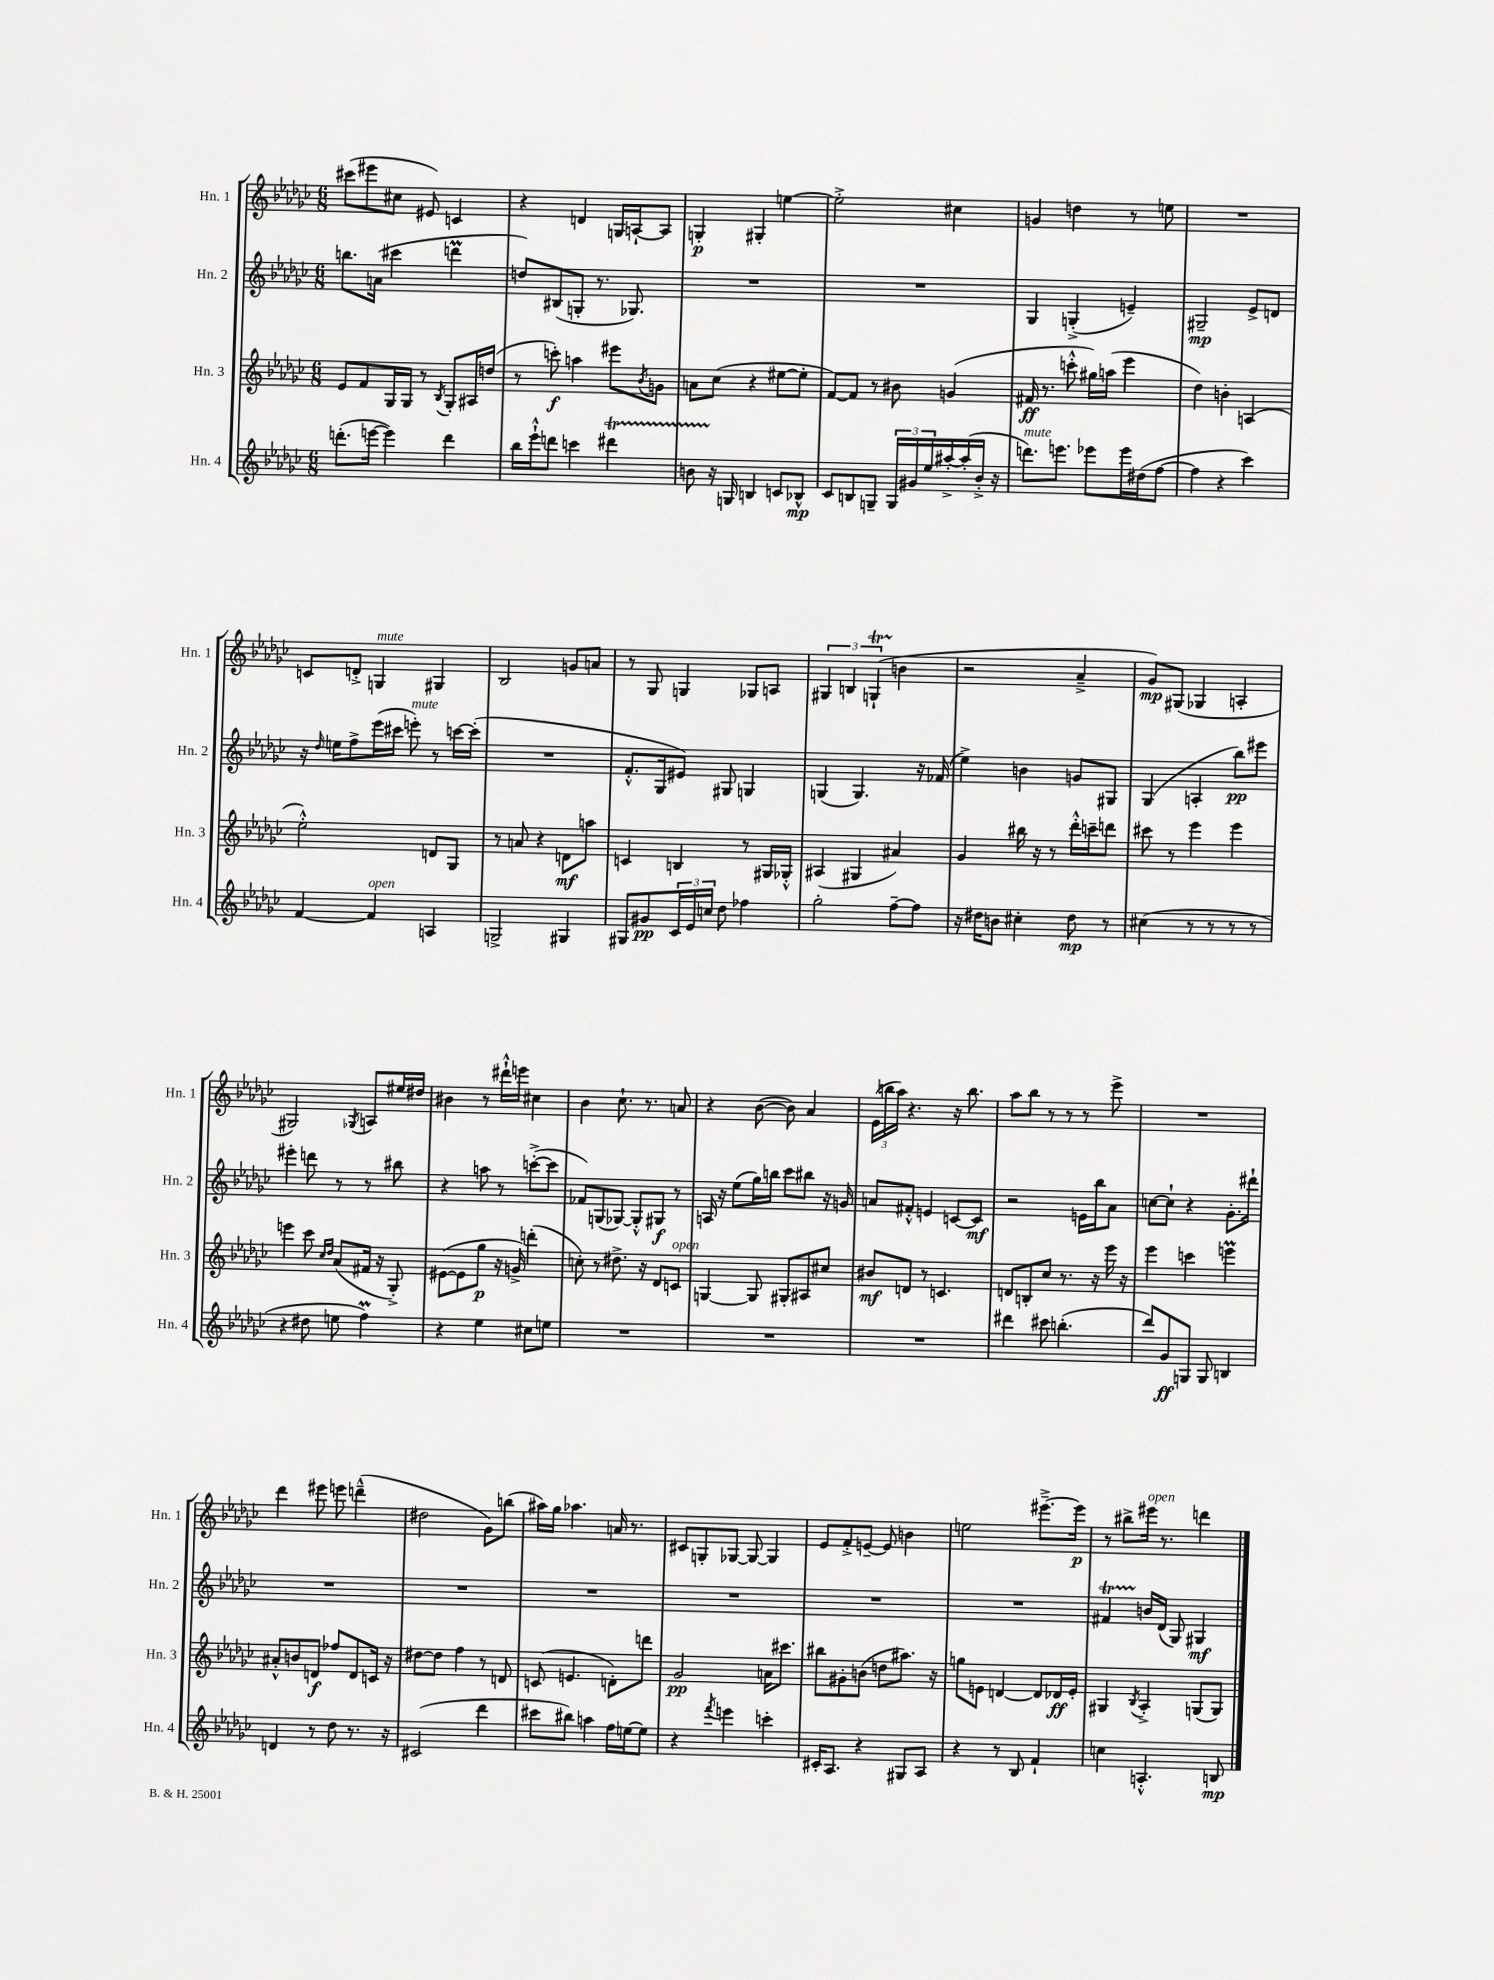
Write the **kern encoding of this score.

**kern	**dynam	**kern	**dynam	**kern	**dynam	**kern	**dynam
*part4	*part4	*part3	*part3	*part2	*part2	*part1	*part1
*staff4	*staff4	*staff3	*staff3	*staff2	*staff2	*staff1	*staff1
*I"Hn. 4	*	*I"Hn. 3	*	*I"Hn. 2	*	*I"Hn. 1	*
*I'Hn. 4	*	*I'Hn. 3	*	*I'Hn. 2	*	*I'Hn. 1	*
*clefG2	*	*clefG2	*	*clefG2	*	*clefG2	*
*k[b-e-a-d-g-c-]	*	*k[b-e-a-d-g-c-]	*	*k[b-e-a-d-g-c-]	*	*k[b-e-a-d-g-c-]	*
*M6/8	*	*M6/8	*	*M6/8	*	*M6/8	*
=87	=87	=87	=87	=87	=87	=87	=87
(8.dddn'\L	.	8e-/L	.	8.bbn\L	.	(8ccc#X\L	.
.	.	8f/	.	.	.	8eee#X\	.
[16eeen\Jk	.	.	.	(16an\Jk	.	.	.
4eee\])	.	16G-/L	.	4ccc#X\	.	8cc#X\J	.
.	.	16G-/JJ	.	.	.	.	.
.	.	8r	.	.	.	8e#X/)	.
.	.	8qB-/	.	.	.	.	.
4ddd\	.	8G-'/L	.	4dddnm\	.	4cn/	.
.	.	16A#X/L	.	.	.	.	.
.	.	(16ddn/JJ	.	.	.	.	.
=88	=88	=88	=88	=88	=88	=88	=88
16bb-\LL	.	8r	.	8ddn/L)	.	4r	.
16eee-`^^\J	.	.	.	.	.	.	.
8dddn\J	.	8cccn'\)	f	(8B#X/	.	.	.
4cccn\	.	4aan\	.	8Gn'/J	.	4dn/	.
.	.	.	.	8.r	.	.	.
4ddd#Xt\	.	8eee#X\L	.	.	.	16Gn/LL	.
.	.	.	.	8.G-X/)	.	[16An`/J	.
.	.	8qb-/	.	.	.	.	.
.	.	8gn\J	.	.	.	8A/J]	.
=89	=89	=89	=89	=89	=89	=89	=89
8bnTTT\	.	8an\L	.	2.r	.	4Gn'/	p
16r	.	(8cc-\J	.	.	.	.	.
16Gn/	.	.	.	.	.	.	.
4Bn/	.	4r	.	.	.	4G#X'/	.
8cn/L	.	[8ee#X\L	.	.	.	[4een\	.
8B-X^^/J	mp	8ee#'\J]	.	.	.	.	.
=90	=90	=90	=90	=90	=90	=90	=90
8c-/L	.	[8f/L)	.	2.r	.	2ee'^\]	.
8Bn/	.	8f/J]	.	.	.	.	.
8Gn~/J	.	8r	.	.	.	.	.
24G/LL	.	8b#X\	.	.	.	.	.
24g#X/	.	.	.	.	.	.	.
24ee-/	.	.	.	.	.	.	.
[16aa#X'^/	.	(4gn/	.	.	.	4cc#X\	.
(16aa#'/]	.	.	.	.	.	.	.
16b-'^/JJ	.	.	.	.	.	.	.
16r	.	.	.	.	.	.	.
=91	=91	=91	=91	=91	=91	=91	=91
!LO:TX:a:i:t=mute	!	!	!	!	!	!	!
8.dddn\L)	.	16f#X/	ff	4G-/	.	4gn/	.
.	.	8.r	.	.	.	.	.
8.eeen\J	.	.	.	.	.	.	.
.	.	8cccn'^^\	.	(4Gn'^/	.	4ddn\	.
8eee-X\L	.	16gg#X\LL)	.	.	.	.	.
.	.	(16aan\JJ	.	.	.	.	.
16eee-\L	.	4eee-\	.	4en~/)	.	8r	.
(16dd#X\J	.	.	.	.	.	.	.
[8ff\J	.	.	.	.	.	8een\	.
=92	=92	=92	=92	=92	=92	=92	=92
4ff\]	.	4dd-\)	.	2G#X~/	mp	2.r	.
4r	.	4bn'\	.	.	.	.	.
4ccc-\)	.	(4An/	.	8e-^/L	.	.	.
.	.	.	.	8dn/J	.	.	.
!!LO:LB:g=z
=93	=93	=93	=93	=93	=93	=93	=93
[4f/	.	2ee-'^^\)	.	16r	.	8cn/L	.
.	.	.	.	16qqdd-/	.	.	.
.	.	.	.	16een\KL	.	.	.
.	.	.	.	8ff^\	.	8dn'^/J	.
!	!	!	!	!	!	!LO:TX:a:i:t=mute	!
!LO:TX:a:i:t=open	!	!	!	!	!	!	!
4f/]	.	.	.	(16eee-\L	.	4Gn/	.
.	.	.	.	16ccc#X\JJ	.	.	.
!	!	!	!	!LO:TX:a:i:t=mute	!	!	!
.	.	.	.	8eeen'\)	.	.	.
4An/	.	8dn/L	.	8r	.	4G#X/	.
.	.	8G-/J	.	[16cccn\LL	.	.	.
.	.	.	.	(16ccc'\JJ]	.	.	.
=94	=94	=94	=94	=94	=94	=94	=94
2Gn^/	.	8r	.	2.r	.	2B-/	.
.	.	8an/	.	.	.	.	.
.	.	4r	.	.	.	.	.
4G#X/	.	8dn\L	mf	.	.	8gn/L	.
.	.	8aan\J	.	.	.	8an/J	.
=95	=95	=95	=95	=95	=95	=95	=95
8G#X/L	.	4cn/	.	8.f'^^/L	.	8r	.
8g#X/	pp	.	.	.	.	8G-/	.
.	.	.	.	16G-/k	.	.	.
24c-/L	.	4Bn/	.	8e#X/J)	.	4Gn/	.
24e-/	.	.	.	.	.	.	.
24ccn/JJ	.	.	.	.	.	.	.
8dd-\	.	.	.	8G#X/	.	.	.
4ff-X\	.	8r	.	4Gn/	.	8G-X/L	.
.	.	16G#X/LL	.	.	.	8An/J	.
.	.	16G-X'^^/JJ	.	.	.	.	.
=96	=96	=96	=96	=96	=96	=96	=96
2gg-'\	.	(4A#X/	.	(4Gn/	.	6G#X/	.
.	.	.	.	.	.	6Bn/	.
.	.	4G#X/	.	4.G/)	.	.	.
.	.	.	.	.	.	(6Gnt`/	.
[8ff~\L	.	4a#X/)	.	.	.	4bn\	.
8ff\J]	.	.	.	16r	.	.	.
.	.	.	.	(16f-X/	.	.	.
=97	=97	=97	=97	=97	=97	=97	=97
16r	.	4g-/	.	4ee-^\)	.	2r	.
16dd#X\KL	.	.	.	.	.	.	.
8bn\J	.	.	.	.	.	.	.
4cc#X'\	.	16bb#X\	.	4bn\	.	.	.
.	.	16r	.	.	.	.	.
.	.	8r	.	.	.	.	.
8dd#\	mp	16ddd-'^^\LL	.	8gn/L	.	4a-~^/	.
.	.	16cccn~\J	.	.	.	.	.
8r	.	8dddn\J	.	8G#X/J	.	.	.
=98	=98	=98	=98	=98	=98	=98	=98
(4cc#X\	.	8ccc#X\	.	(4G-/	.	8g-/L)	mp
.	.	8r	.	.	.	(8G#X/J	.
8r	.	4eee-\	.	4An'/	.	4G-X/	.
8r	.	.	.	.	.	.	.
8r	.	4eee-\	.	8bb-\L)	pp	4An'/	.
8r	.	.	.	8eee#X\J	.	.	.
!!LO:LB:g=z
=99	=99	=99	=99	=99	=99	=99	=99
4r	.	4eeen\	.	4eee#X'\	.	2G#X/)	.
8dd#X\	.	8ccc-\	.	8dddn\	.	.	.
.	.	16qqcc-/LL	.	.	.	.	.
.	.	16qqdd-/JJ	.	.	.	.	.
8een\	.	(8a-/L	.	8r	.	.	.
.	.	.	.	.	.	8qG-X/	.
4ffm\)	.	16f#X/Jk	.	8r	.	8An/L	.
.	.	16r	.	.	.	.	.
.	.	8G-'^/)	.	8bb#X\	.	16ee#X/L	.
.	.	.	.	.	.	16dd#X/JJ	.
=100	=100	=100	=100	=100	=100	=100	=100
4r	.	([8e#X\L	.	4r	.	4b#X\	.
.	.	8e#\]	.	.	.	.	.
4ee-\	.	8gg-\J	p	8aan\	.	8r	.
.	.	16r	.	8r	.	16ddd#X`^^\LL	.
.	.	16gn^/)	.	.	.	16eeen\JJ	.
8cc#X\L	.	(4dddn'\	.	([8cccn'^\L	.	4cc#X\	.
8een\J	.	.	.	8ccc\J]	.	.	.
=101	=101	=101	=101	=101	=101	=101	=101
2.r	.	8ccn'\)	.	8f-X/L)	.	4b-\	.
.	.	8r	.	(8Gn/	.	.	.
.	.	8.dd#X^\	.	[8G-X/J)	.	8.cc-`\	.
.	.	.	.	8G-'^^/L]	.	.	.
.	.	16r	.	.	.	8.r	.
.	.	8d-/L	.	8G#X/J	f	.	.
!	!	!LO:TX:a:i:t=open	!	!	!	!	!
.	.	8cn/J	.	8r	.	8an/	.
=102	=102	=102	=102	=102	=102	=102	=102
2.r	.	[4Gn/	.	16An/	.	4r	.
.	.	.	.	16r	.	.	.
.	.	.	.	(8ee-\L	.	.	.
.	.	8G/]	.	16gg-\L)	.	([8b-\	.
.	.	.	.	16bbn\JJ	.	.	.
.	.	8G#X'/L	.	8ccc-\L	.	8b-\])	.
.	.	8A#X/	.	8bb#X\J	.	4a-/	.
.	.	8cc#X/J	.	16r	.	.	.
.	.	.	.	16gn/	.	.	.
=103	=103	=103	=103	=103	=103	=103	=103
2.r	.	8b#X/L	mf	8an/L	.	(24e-\LL	.
.	.	.	.	.	.	24bbn\	.
.	.	.	.	.	.	24aa-\JJ)	.
.	.	8dn/J	.	8f#X'^^/J	.	4.r	.
.	.	8r	.	4en/	.	.	.
.	.	4.cn/	.	.	.	.	.
.	.	.	.	[8cn/L	.	16r	.
.	.	.	.	.	.	8.bb\	.
.	.	.	.	8c/J]	mf	.	.
=104	=104	=104	=104	=104	=104	=104	=104
4ddd#X\	.	8dn/L	.	2r	.	8aa-\L	.
.	.	8Bn'/	.	.	.	8bb-\J	.
8ccc#X\	.	8cc-/J	.	.	.	8r	.
(4.bbn'\	.	8.r	.	.	.	8r	.
.	.	.	.	16en\LL	.	8r	.
.	.	16r	.	16bb-\J	.	.	.
.	.	16eee-\	.	8a-\J	.	8eee-^\	.
.	.	16r	.	.	.	.	.
=105	=105	=105	=105	=105	=105	=105	=105
8ddd-/L)	.	4eee-\	.	[8ccn\L	.	2.r	.
8g-/	ff	.	.	8cc`\J]	.	.	.
8Gn/J	.	4cccn\	.	4r	.	.	.
8G/	.	.	.	.	.	.	.
4Bn/	.	4eeenm\	.	8.g-'\L	.	.	.
.	.	.	.	16ddd#X`\Jk	.	.	.
!!LO:LB:g=z
=106	=106	=106	=106	=106	=106	=106	=106
4dn/	.	8a#X'^^/L	.	2.r	.	4ddd-\	.
.	.	8bn/	.	.	.	.	.
8r	.	8dn/J	f	.	.	8eee#X\	.
8dd-\	.	8ff-X/L	.	.	.	8eeen\	.
8.r	.	8d/	.	.	.	(4dddn~^^\	.
.	.	16cn/Jk	.	.	.	.	.
16r	.	16r	.	.	.	.	.
=107	=107	=107	=107	=107	=107	=107	=107
(2c#X/	.	[8dd#X\L	.	2.r	.	2dd#X\	.
.	.	8dd#\J]	.	.	.	.	.
.	.	4ff\	.	.	.	.	.
4ddd-\	.	8r	.	.	.	8g-\L)	.
.	.	8dn/	.	.	.	(8bbn\J	.
=108	=108	=108	=108	=108	=108	=108	=108
8ccc#X\L	.	(8cn/	.	2.r	.	16aa#X\LL)	.
.	.	.	.	.	.	16gg-\JJ	.
8bb#X\J)	.	4.en/	.	.	.	4.aa-X\	.
4aan\	.	.	.	.	.	.	.
16ff\LL	.	8dn'\L)	.	.	.	16an/	.
[16een\J	.	.	.	.	.	8.r	.
8ee\J]	.	8dddn\J	.	.	.	.	.
=109	=109	=109	=109	=109	=109	=109	=109
4r	.	2g-/	pp	2.r	.	8c#X/L	.
.	.	.	.	.	.	8Gn'/	.
8qfff/	.	.	.	.	.	.	.
4eeen\	.	.	.	.	.	[8G-X/J	.
.	.	.	.	.	.	8G-/_	.
4cccn'\	.	16an\KL	.	.	.	4G-/]	.
.	.	8.ccc#X\J	.	.	.	.	.
=110	=110	=110	=110	=110	=110	=110	=110
16c#X'/KL	.	8bb#X\L	.	2.r	.	8e-/L	.
8.A-/J	.	.	.	.	.	.	.
.	.	8g#X'\	.	.	.	8f'^/	.
4r	.	(8bn\J	.	.	.	[8en~/J	.
.	.	8ddn\L	.	.	.	8e/]	.
8G#X/L	.	8.aa#X\J)	.	.	.	4bn\	.
8A-/J	.	.	.	.	.	.	.
.	.	16r	.	.	.	.	.
=111	=111	=111	=111	=111	=111	=111	=111
4r	.	8ggn\L	.	2.r	.	2een\	.
.	.	8en\J	.	.	.	.	.
8r	.	[4dn/	.	.	.	.	.
8B-/	.	.	.	.	.	.	.
4f`/	.	8d/L]	.	.	.	[8.eee#X~^\L	.
.	.	16d-X/L	ff	.	.	.	.
.	.	16e'/JJ	.	.	.	16eee#\Jk]	p
=112	=112	=112	=112	=112	=112	=112	=112
4ccn\	.	4G#X/	.	4f#Xt/	.	8r	.
.	.	.	.	.	.	8bb#X^\L	.
.	.	8qB-/	.	.	.	.	.
!	!	!	!	!	!	!LO:TX:a:i:t=open	!
4.An'^^/	.	4A-'^/	.	16bn/LL	.	16eee#X\Jk	.
.	.	.	.	(16d-/JJ	.	8.r	.
.	.	.	.	8G-/)	.	.	.
.	.	(8Gn/L	.	4G#X/	mf	4dddn\	.
8Bn/	mp	8G/J)	.	.	.	.	.
==	==	==	==	==	==	==	==
*-	*-	*-	*-	*-	*-	*-	*-
